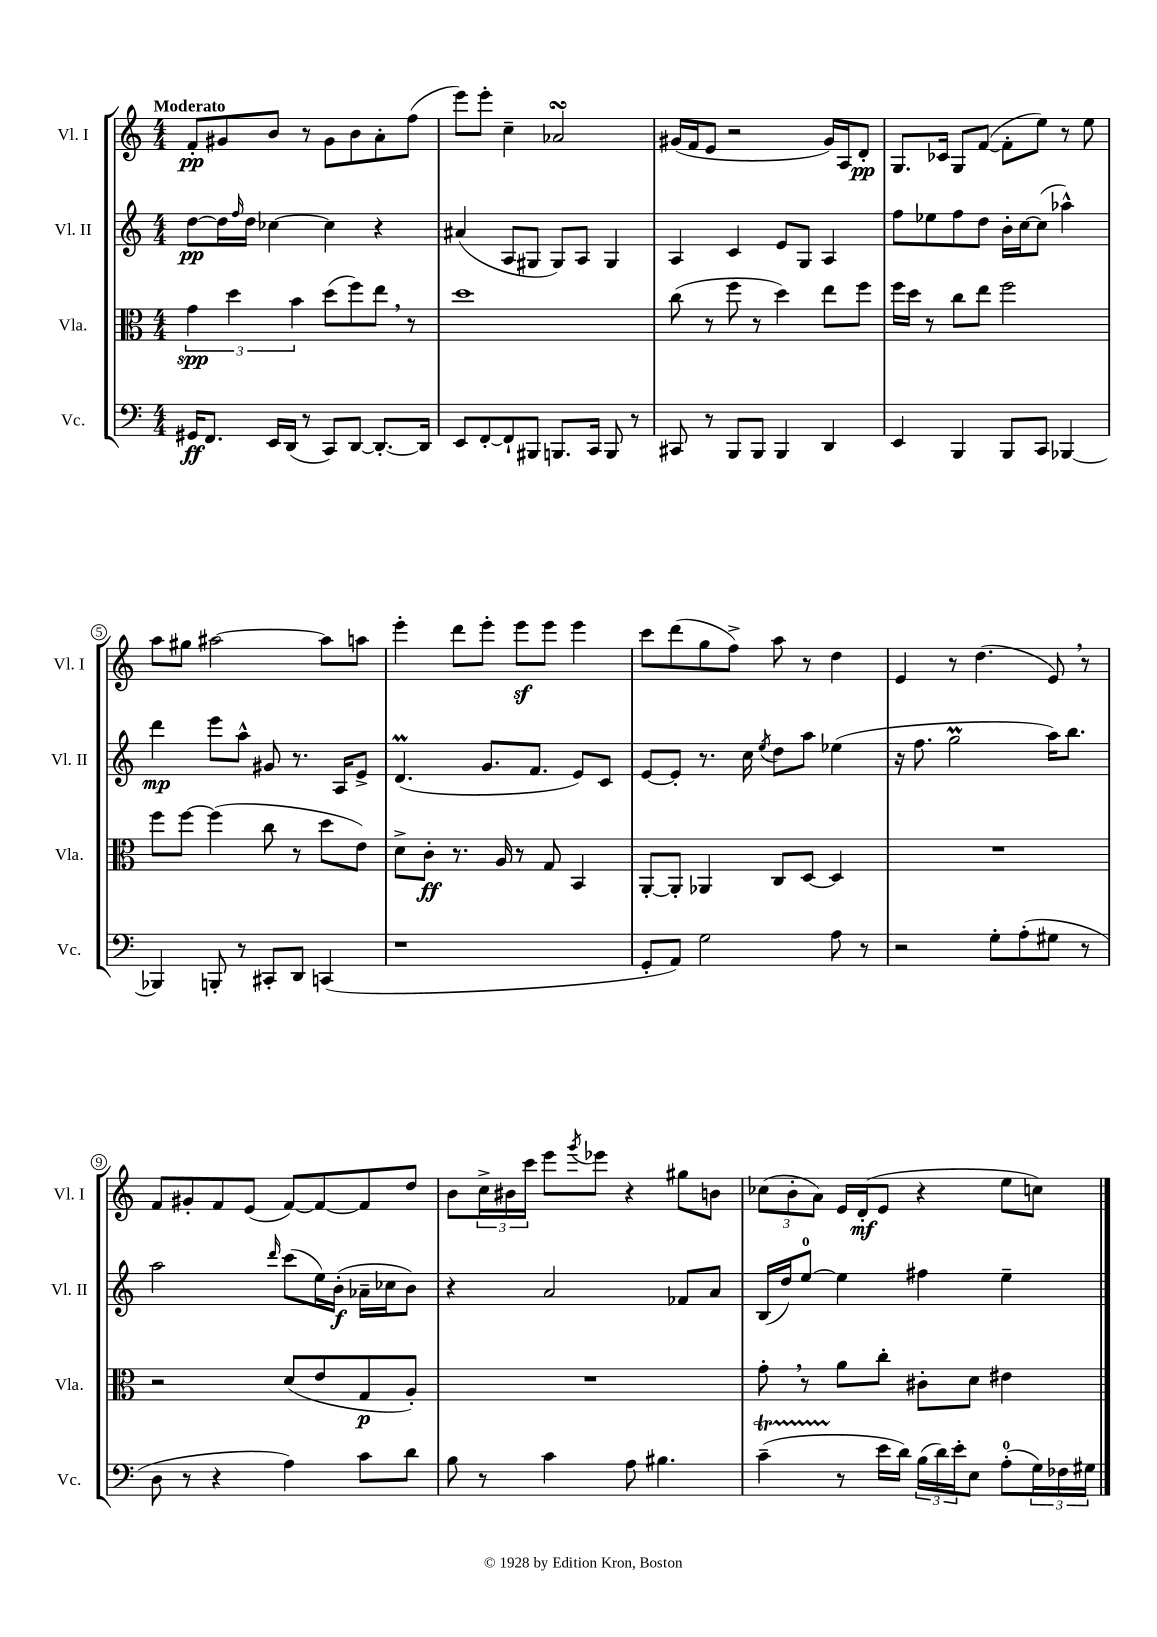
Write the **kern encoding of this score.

**kern	**kern	**kern	**kern
*staff4	*staff3	*staff2	*staff1
*clefF4	*clefC3	*clefG2	*clefG2
*k[]	*k[]	*k[]	*k[]
*M4/4	*M4/4	*M4/4	*M4/4
16GG#	6g	[8dd	8f'
8.FF	.	.	.
.	.	16dd]	8g#
.	6dd	.	.
.	.	16qqff	.
.	.	16dd	.
16EE	.	[4cc-	8b
(16DD	.	.	.
.	6b	.	.
8r	.	.	8r
8CC)	(8dd	4cc-]	8g#
[8DD	8ff)	.	8b
8.DD'_	8ee	4r	8a'
.	8r	.	(8ff
16DD]	.	.	.
=	=	=	=
8EE	1dd	(4a#	8eee)
[8FF'	.	.	8eee'
8FF`]	.	8A	4cc~
8BBB#	.	8G#	.
8.BBB	.	8G#)	2a-
.	.	8A	.
16CC	.	.	.
8BBB	.	4G#	.
8r	.	.	.
=	=	=	=
8CC#	(8cc	4A	(16g#
.	.	.	16f
8r	8r	.	8e
8BBB	8ff	4c	2r
8BBB	8r	.	.
4BBB	4dd)	8e	.
.	.	8G	.
4DD	8ee	4A	16g#)
.	.	.	16A
.	8ff	.	8d'
=	=	=	=
4EE	16ff	8ff	8.G
.	16dd	.	.
.	8r	8ee-	.
.	.	.	16c-
4BBB	8cc	8ff	8G
.	8ee	8dd	([8f
8BBB	2ff	16b'	8f']
.	.	[16cc	.
8CC	.	(8cc]	8ee)
[4BBB-	.	4aa-^^)	8r
.	.	.	8ee
=	=	=	=
4BBB-]	8ff	4ddd	8aa
.	[8ff	.	8gg#
8BBB'	(4ff]	8eee	[2aa#
8r	.	8aa^^	.
8CC#'	8cc	8g#	.
8DD	8r	8.r	.
(4CC	8dd	.	8aa#]
.	.	16A	.
.	8e)	8e^	8aa
=	=	=	=
1r	8d^	(4.d	4eee'
.	8c'	.	.
.	8.r	.	8ddd
.	.	8.g	8eee'
.	16A	.	.
.	8r	.	8eee
.	.	8.f	.
.	8G	.	8eee
.	4BB	8e)	4eee
.	.	8c	.
=	=	=	=
8GG'	[8AA'	[8e	8ccc
8AA)	8AA']	8e']	(8ddd
2G	4AA-	8.r	8gg
.	.	.	8ff^)
.	.	16cc	.
.	.	8qee	.
.	8C	8dd	8aa
.	[8D	8aa	8r
8A	4D]	(4ee-	4dd
8r	.	.	.
=	=	=	=
2r	1r	16r	4e
.	.	8.ff	.
.	.	2gg	8r
.	.	.	(4.dd
8G'	.	.	.
(8A'	.	.	.
8G#	.	16aa)	8e)
.	.	8.bb	.
8r	.	.	8r
=	=	=	=
8D	2r	2aa	8f
8r	.	.	8g#'
4r	.	.	8f
.	.	.	(8e
.	.	16qqddd	.
4A)	(8d	(8ccc	[8f)
.	8e	16ee)	8f_
.	.	(16b'	.
8c	8G	16a-~	8f]
.	.	16cc-	.
8d	8A')	8b)	8dd
=	=	=	=
8B	1r	4r	8b
8r	.	.	24cc^
.	.	.	24b#
.	.	.	24ccc
4c	.	2a	8eee
.	.	.	8qggg
.	.	.	8eee-
8A	.	.	4r
4.B#	.	.	.
.	.	8f-	8gg#
.	.	8a	8b
=	=	=	=
(4c~	8g'	(16B	(12cc-
.	.	16dd)	.
.	.	.	12b'
.	8r	[8ee	.
.	.	.	12a)
8r	8a	4ee]	16e
.	.	.	(16d'
16e	8cc'	.	8e
16d)	.	.	.
(24B	8c#'	4ff#	4r
24d)	.	.	.
24e'	.	.	.
8E	8d	.	.
(8A'	4e#	4ee~	8ee
24G)	.	.	8cc)
24F-	.	.	.
24G#	.	.	.
==	==	==	==
*-	*-	*-	*-
